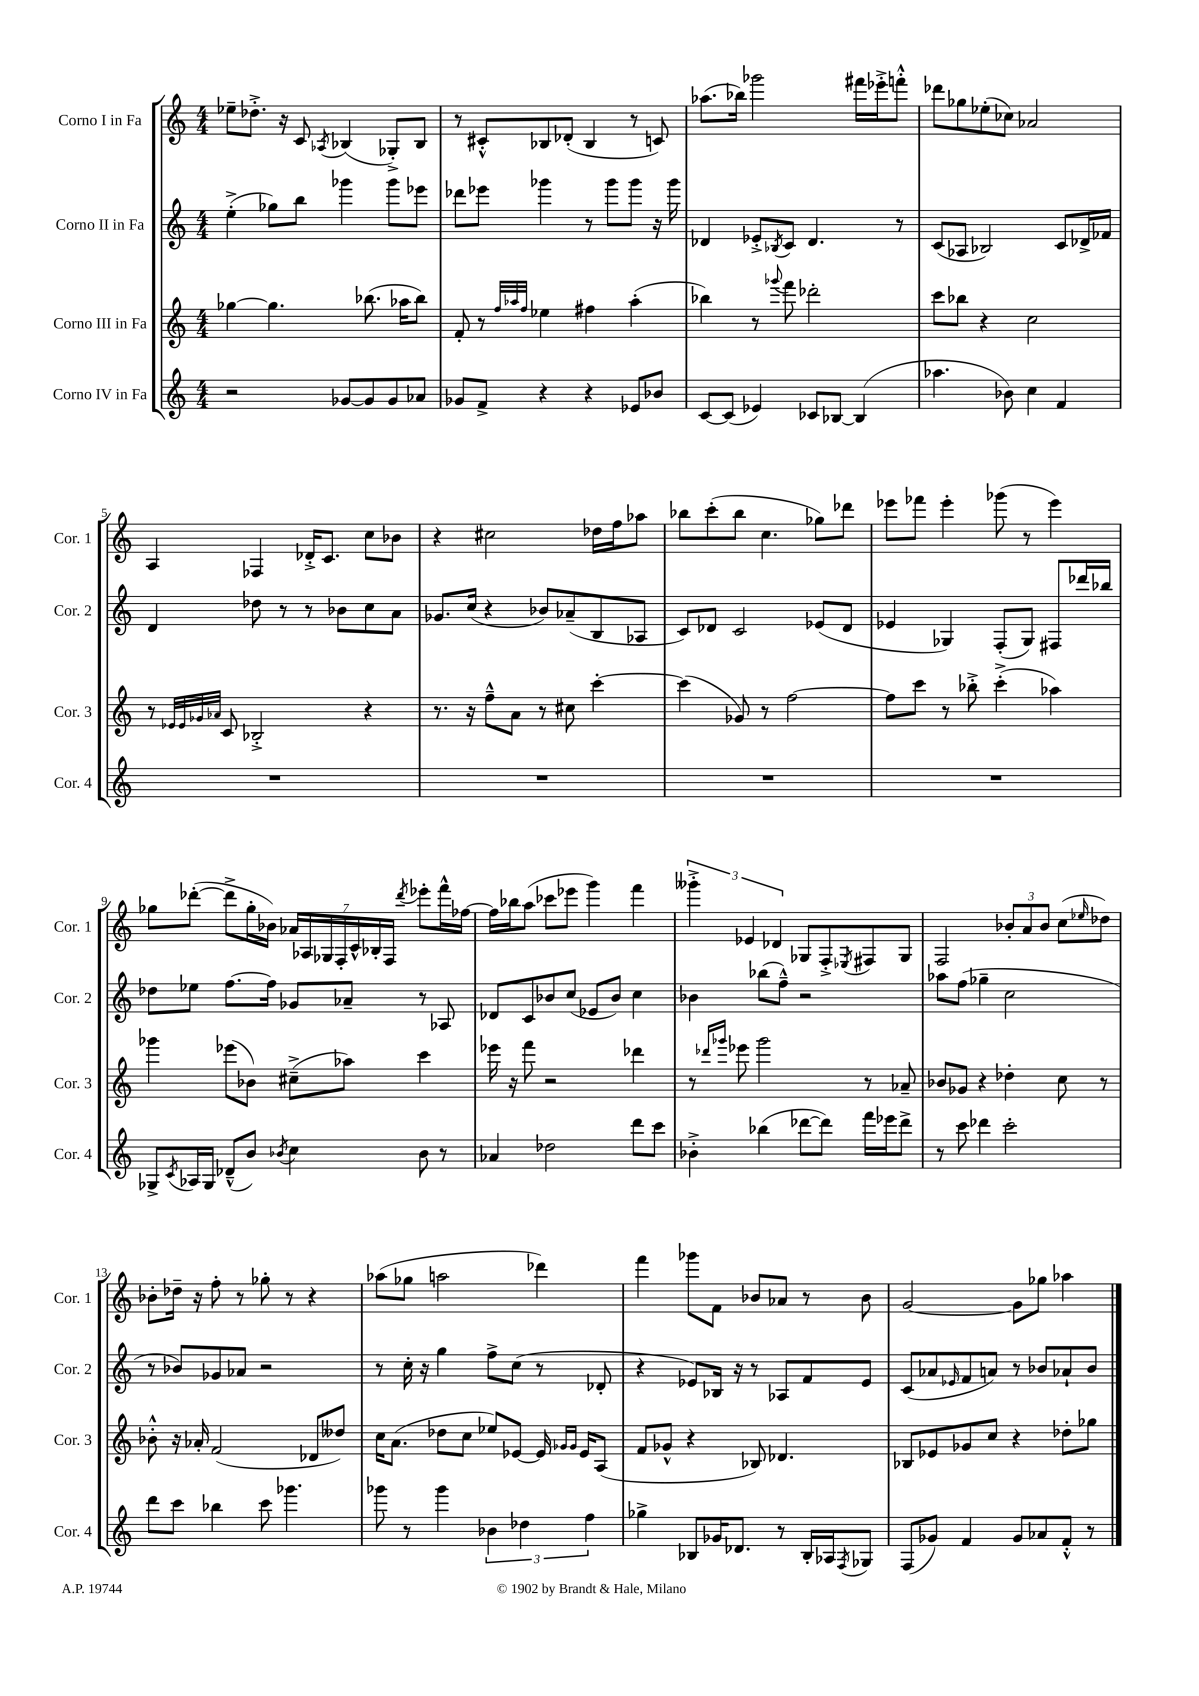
<<
\new StaffGroup <<
\new Staff = "s0" \with { instrumentName = "Corno I in Fa" shortInstrumentName = "Cor. 1" } {
    \clef treble \key c \major \numericTimeSignature \time 4/4
    ees''8-- des''8.-.-> r16 c'8 \acciaccatura { aes8 } bes4( ges8-.->) bes8 |
    r8 cis'8-.-^ bes8 des'8-.( bes4 r8 c'8) |
    aes''8.( bes''16) ges'''2 fis'''16 ees'''16-.-> f'''8-.-^ |
    des'''8 ges''8 ees''8-.( ces''8) aes'2 |
    a4 fes4 des'16-.-> c'8. c''8 bes'8 |
    r4 cis''2 des''16 f''16 aes''8 |
    bes''8 c'''8-.( bes''8 c''4. ges''8) des'''8 |
    ees'''8 fes'''8 ees'''4-. ges'''8( r8 ees'''4) |
    ges''8 des'''8~-.( des'''8-> ges''16-. bes'16) \tuplet 7/4 { aes'16 aes16 ges16 f16-. c'16-^ bes16-. f16 } \acciaccatura { des'''8 } ees'''8-. f'''16-^ fes''16~ |
    fes''16 bes''16 a''8( ces'''8 ees'''8 g'''4) f'''4 |
    \tuplet 3/2 { geses'''4-.-> ees'4 des'4 } ges8 f8-.-> \acciaccatura { ees8 } fis8 ges8 |
    f2 \tuplet 3/2 { bes'8-. a'8 bes'8 } c''8( \grace { ees''16 } des''8) |
    bes'8-. des''16-- r16 f''8-. r8 ges''8-. r8 r4 |
    aes''8( ges''8 a''2 des'''4) |
    f'''4 ges'''8 f'8 bes'8 aes'8 r8 bes'8 |
    g'2~ g'8 ges''8 aes''4 \bar "|." |
}
\new Staff = "s1" \with { instrumentName = "Corno II in Fa" shortInstrumentName = "Cor. 2" } {
    \clef treble \key c \major \numericTimeSignature \time 4/4
    e''4-.->( ges''8) b''8 ges'''4 ges'''8 ees'''8 |
    des'''8 ees'''8 ges'''4 r8 ges'''8 ges'''8 r16 ges'''16 |
    des'4 ees'8-.-> \acciaccatura { bes8 } c'8 des'4. r8 |
    c'8( aes8 bes2) c'8 des'16-> fes'16 |
    d'4 des''8 r8 r8 bes'8 c''8 a'8 |
    ges'8. c''16( r4 bes'8) aes'8--( b8 aes8 |
    c'8) des'8 c'2 ees'8( des'8 |
    ees'4 ges4) f8-.( ges8) fis8 des'''16 bes''16 |
    des''8 ees''8 f''8.~ f''16 ges'8 aes'8-- r8 aes8 |
    des'8 c'8 bes'8 c''8( ees'8 bes'8) c''4 |
    bes'4 bes''8( f''8---^) r2 |
    aes''8 f''8( ges''4-- c''2 |
    r8 bes'8) ges'8 aes'8 r2 |
    r8 c''16-. r16 g''4 f''8-> c''8( r8 des'8-. |
    r4 ees'8) bes16 r16 r8 aes8 f'8 ees'8 |
    c'8( aes'8 \grace { ees'16 } f'8 a'8) r8 bes'8 aes'8-! bes'8 \bar "|." |
}
\new Staff = "s2" \with { instrumentName = "Corno III in Fa" shortInstrumentName = "Cor. 3" } {
    \clef treble \key c \major \numericTimeSignature \time 4/4
    ges''4~ ges''4. bes''8.( aes''16 bes''8) |
    f'8-. r8 \grace { f''32 aes''32 f''32 } ees''4 fis''4 aes''4-.( |
    bes''4) r8 \appoggiatura { ges'''8 } f'''8 des'''2-. |
    c'''8 bes''8 r4 c''2 |
    r8 \grace { ees'32 ees'32 ges'32 aes'32 } c'8 bes2-.-> r4 |
    r8. r16 f''8---^ a'8 r8 cis''8 c'''4~-. |
    c'''4( ges'8) r8 f''2~ |
    f''8 c'''8 r8 bes''8-.-> c'''4-.->( aes''4) |
    ges'''4 ees'''8( bes'8) cis''8--->( aes''8) c'''4 |
    ees'''16 r16 f'''8 r2 des'''4 |
    r8 \grace { des'''16 ges'''16 } ees'''8 ges'''2 r8 aes'8-- |
    bes'8 ges'8 r4 des''4-. c''8 r8 |
    bes'8-.-^ r16 aes'16-. f'2( des'8 deses''8) |
    c''16 a'8.( des''8 c''8 ees''8) ees'8~ ees'16 \grace { ges'16 ges'16 } ees'16 a8( |
    f'8 ges'8-^ r4 bes8) des'4. |
    bes8 ees'8 ges'8 c''8 r4 des''8-. ges''8 \bar "|." |
}
\new Staff = "s3" \with { instrumentName = "Corno IV in Fa" shortInstrumentName = "Cor. 4" } {
    \clef treble \key c \major \numericTimeSignature \time 4/4
    r2 ges'8~ ges'8 ges'8 aes'8 |
    ges'8 f'8-> r4 r4 ees'8 bes'8 |
    c'8~ c'8( ees'4) ces'8 bes8~ bes4( |
    aes''4. bes'8) c''4 f'4 |
    R1 |
    R1 |
    R1 |
    R1 |
    ges8-> \acciaccatura { c'8 } aes16 ges16 des'8---^( b'8) \acciaccatura { bes'8 } c''4 bes'8 r8 |
    aes'4 des''2 d'''8 c'''8 |
    bes'4-.-> bes''4( des'''8~ des'''8) f'''16 ees'''16 des'''8-> |
    r8 c'''8 des'''4 c'''2-. |
    d'''8 c'''8 bes''4 c'''8 ges'''4. |
    ges'''8 r8 ges'''4 \tuplet 3/2 { bes'4 des''4 f''4 } |
    ges''4-> bes8 ges'16 des'8. r8 bes16-. aes16 \acciaccatura { f8 } ges8 |
    f8( ges'8) f'4 ges'8 aes'8 f'8-.-^ r8 \bar "|." |
}
>>
>>
